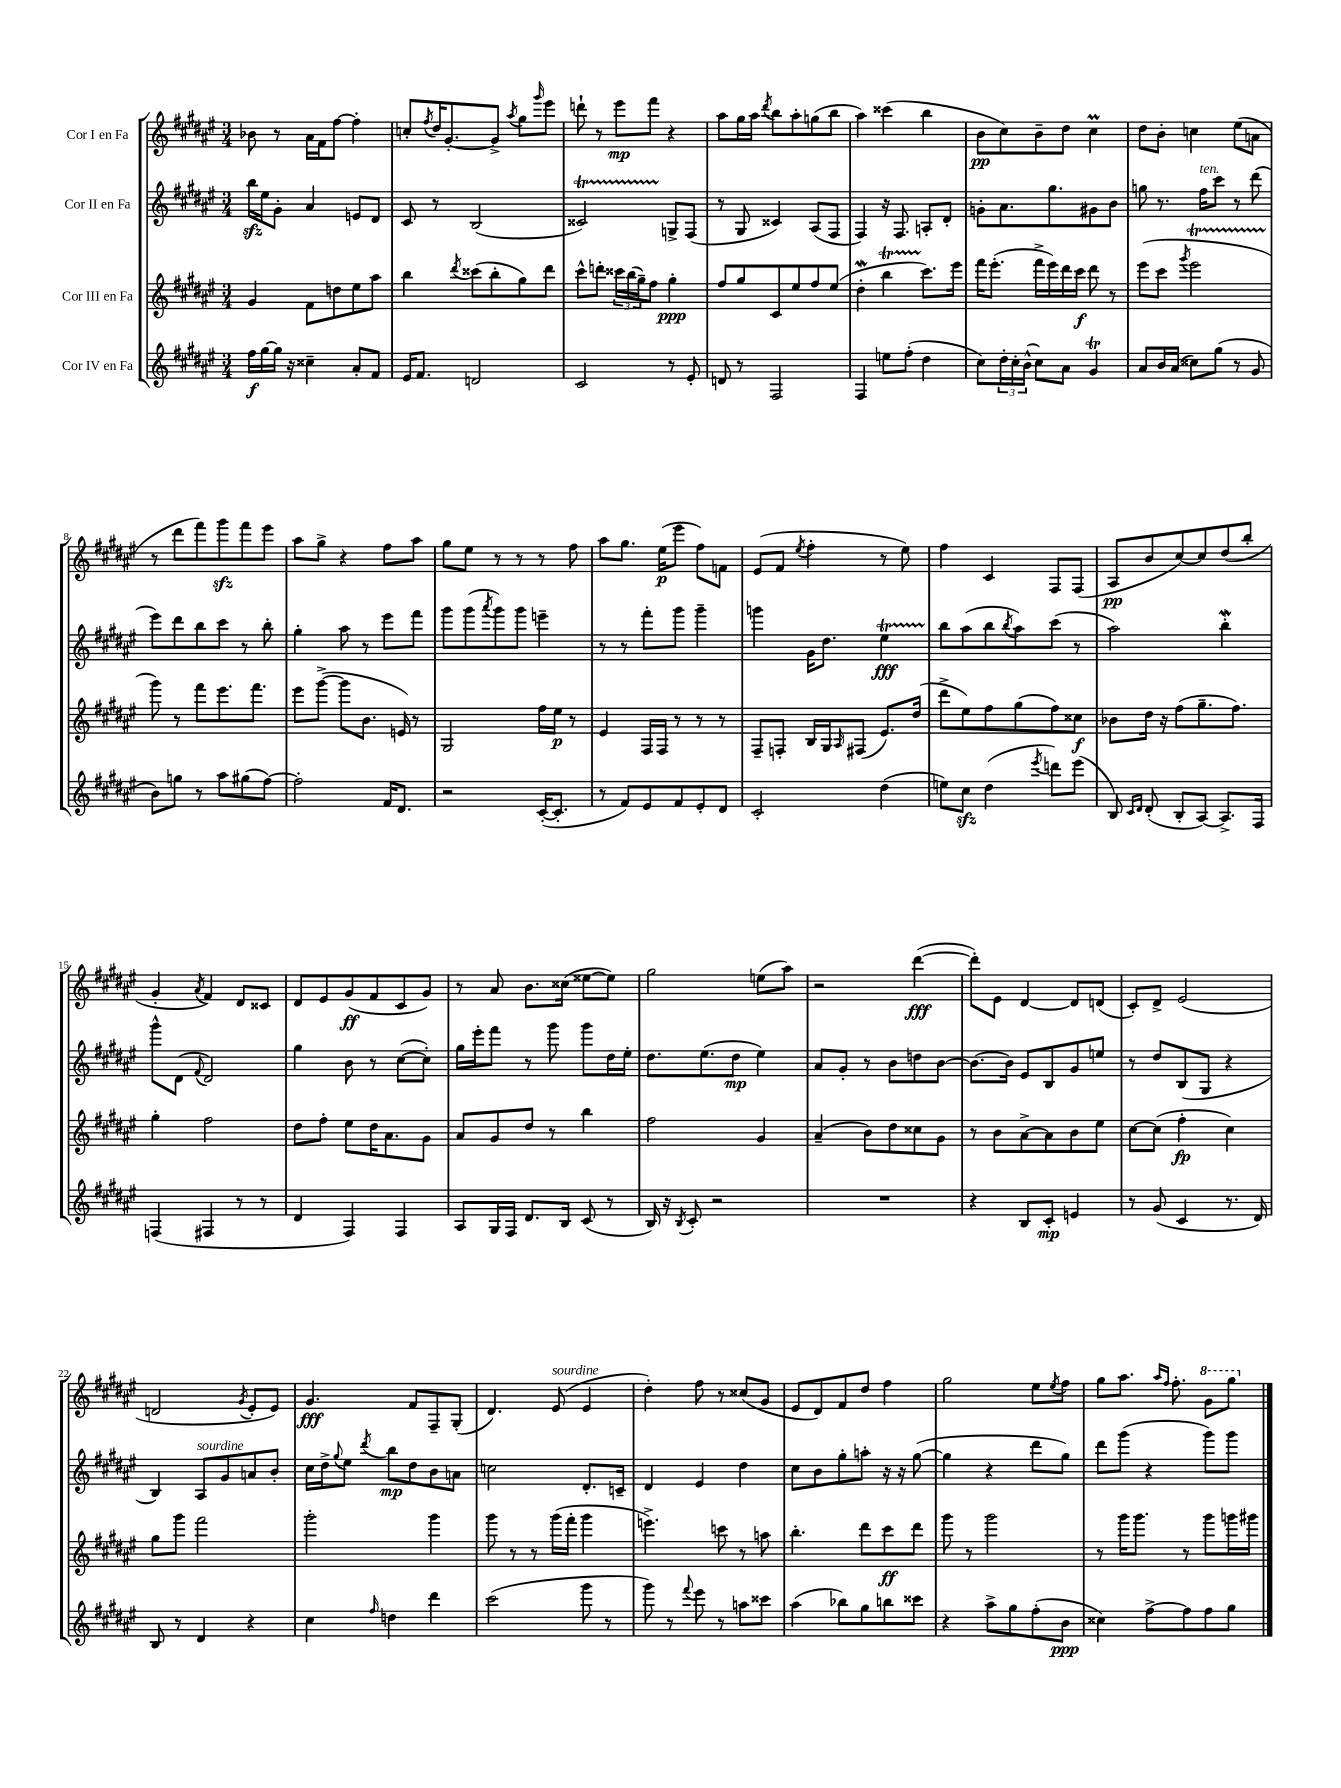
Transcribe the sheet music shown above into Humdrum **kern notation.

**kern	**dynam	**kern	**dynam	**kern	**dynam	**kern	**dynam
*part4	*part4	*part3	*part3	*part2	*part2	*part1	*part1
*staff4	*staff4	*staff3	*staff3	*staff2	*staff2	*staff1	*staff1
*I"Cor IV en Fa	*	*I"Cor III en Fa	*	*I"Cor II en Fa	*	*I"Cor I en Fa	*
*clefG2	*	*clefG2	*	*clefG2	*	*clefG2	*
*k[f#c#g#d#a#e#]	*	*k[f#c#g#d#a#e#]	*	*k[f#c#g#d#a#e#]	*	*k[f#c#g#d#a#e#]	*
*M3/4	*	*M3/4	*	*M3/4	*	*M3/4	*
=1	=1	=1	=1	=1	=1	=1	=1
16ff#\LL	f	4g#/	.	16bbzz\LL	.	8b-X\	.
[16gg#\	.	.	.	16ee#\J	.	.	.
16gg#\JJ]	.	.	.	8g#'\J	.	8r	.
16r	.	.	.	.	.	.	.
4cc##X~\	.	8f#\L	.	4a#/	.	16a#\LL	.
.	.	.	.	.	.	16f#\J	.
.	.	8ddn\	.	.	.	[8ff#\J	.
8a#'/L	.	8ee#\	.	8en/L	.	4ff#'\]	.
8f#/J	.	8aa#\J	.	8d#/J	.	.	.
=2	=2	=2	=2	=2	=2	=2	=2
16e#/KL	.	4bb\	.	8c#/	.	8ccn'/L	.
8.f#/J	.	.	.	.	.	.	.
.	.	.	.	.	.	8qff#/	.
.	.	.	.	8r	.	16dd#/K	.
.	.	.	.	.	.	[8.g#'/	.
.	.	8qddd#/	.	.	.	.	.
2dn/	.	(8ccc##X\L	.	(2B/	.	.	.
.	.	8bb'\	.	.	.	8g#^/J]	.
.	.	.	.	.	.	8qaa#/	.
.	.	8gg#\)	.	.	.	8gg#\L	.
.	.	.	.	.	.	16qqggg#/	.
.	.	8ddd#\J	.	.	.	8eee#\J	.
=3	=3	=3	=3	=3	=3	=3	=3
2c#/	.	8ccc#^^\L	.	2c##Xt/)	.	8dddn`\	.
.	.	8dddn'\J	.	.	.	8r	.
.	.	24ccc##X\LL	.	.	.	8eee#\L	mp
.	.	(24bb\	.	.	.	.	.
.	.	24gg#~\J)	.	.	.	.	.
.	.	8ff#\J	.	.	.	8fff#\J	.
8r	.	4gg#'\	ppp	8Gn^/L	.	4r	.
8e#'/	.	.	.	(8F#/J	.	.	.
=4	=4	=4	=4	=4	=4	=4	=4
8dn/	.	8ff#/L	.	8r	.	8aa#\L	.
8r	.	8gg#/	.	8G#/	.	16gg#\L	.
.	.	.	.	.	.	16aa#\JJ	.
.	.	.	.	.	.	8qddd#/	.
2F#/	.	8c#/	.	4c##X/)	.	8bb\L	.
.	.	8ee#/	.	.	.	8aa#'\	.
.	.	8ff#/	.	(8A#/L	.	(8ggn\	.
.	.	(8ee#/J	.	8F#/J	.	8bb\J	.
=5	=5	=5	=5	=5	=5	=5	=5
4F#/	.	4dd#W'\	.	4F#/)	.	4aa#\)	.
8een\L	.	4bbT\	.	16r	.	(4ccc##X\	.
.	.	.	.	8.F#/	.	.	.
(8ff#'\J	.	.	.	.	.	.	.
4dd#\	.	8.ccc#\L)	.	8An'/L	.	4bb\	.
.	.	.	.	8d#'/J	.	.	.
.	.	16eee#\Jk	.	.	.	.	.
=6	=6	=6	=6	=6	=6	=6	=6
8cc#\L)	.	16fff#\KL	.	8gn'\L	.	8b\L	pp
.	.	(8.eee#'\J	.	.	.	.	.
24dd#'\L	.	.	.	8.a#\	.	8cc#\)	.
24cc#'\	.	.	.	.	.	.	.
(24b^^\JJ	.	.	.	.	.	.	.
8cc#\L)	.	16fff#^\LL	.	.	.	8b~\	.
.	.	16eee#\)	.	8.gg#\	.	.	.
8a#\J	.	16ddd#\	.	.	.	8dd#\J	.
.	.	16ccc#\JJ	f	.	.	.	.
4g#T/	.	8ddd#\	.	8g#X\	.	4cc#M\	.
.	.	8r	.	8b\J	.	.	.
=7	=7	=7	=7	=7	=7	=7	=7
8a#/L	.	(8eee#\L	.	8ggn\	.	8dd#\L	.
16b/L	.	8ccc#\J	.	8.r	.	8b'\J	.
(16a#/JJ	.	.	.	.	.	.	.
.	.	8qggg#/	.	.	.	.	.
8cc##X\L)	.	2eee#t\	.	.	.	4ccn\	.
!	!	!	!	!LO:TX:a:i:t=ten.	!	!	!
.	.	.	.	16ff#\KL	.	.	.
(8gg#\J	.	.	.	8ccc#\J	.	.	.
8r	.	.	.	8r	.	(8ee#\L	.
8g#/	.	.	.	(8ddd#\	.	8an\J	.
!!LO:LB:g=z
=8	=8	=8	=8	=8	=8	=8	=8
8b\L)	.	8ggg#\)	.	8eee#\L)	.	8r	.
8ggn\J	.	8r	.	8ddd#\	.	8ddd#\L	.
8r	.	8fff#\L	.	8bb\	.	8fff#\)	.
8aa#\L	.	8.eee#\	.	8ccc#\J	.	8ggg#zz\	.
(8gg#X\	.	.	.	8r	.	8fff#\	.
.	.	8.fff#\J	.	.	.	.	.
[8ff#\J)	.	.	.	8bb'\	.	8eee#\J	.
=9	=9	=9	=9	=9	=9	=9	=9
2ff#'\]	.	8eee#\L	.	4gg#'\	.	8aa#\L	.
.	.	([8ggg#^\J	.	.	.	8gg#^\J	.
.	.	8ggg#\L]	.	8aa#\	.	4r	.
.	.	8.b\J	.	8r	.	.	.
16f#/KL	.	.	.	8eee#\L	.	8ff#\L	.
8.d#/J	.	16en/)	.	.	.	.	.
.	.	8r	.	8fff#\J	.	8aa#\J	.
=10	=10	=10	=10	=10	=10	=10	=10
2r	.	2G#/	.	8ggg#\L	.	8gg#\L	.
.	.	.	.	(8ggg#\	.	8ee#\J	.
.	.	.	.	8qaaa#/	.	.	.
.	.	.	.	8ggg#\)	.	8r	.
.	.	.	.	8ggg#\J	.	8r	.
([16c#'/KL	.	16ff#\LL	.	4eeen~\	.	8r	.
8.c#'/J]	.	16ee#\JJ	p	.	.	.	.
.	.	8r	.	.	.	8ff#\	.
=11	=11	=11	=11	=11	=11	=11	=11
8r	.	4e#/	.	8r	.	8aa#\L	.
8f#/L)	.	.	.	8r	.	8.gg#\J	.
8e#/	.	16F#/LL	.	8fff#'\L	.	.	.
.	.	16F#/JJ	.	.	.	(16ee#\KL	p
8f#/	.	8r	.	8ggg#\J	.	8eee#\J	.
8e#'/	.	8r	.	4ggg#~\	.	8ff#\L)	.
8d#/J	.	8r	.	.	.	8fn\J	.
=12	=12	=12	=12	=12	=12	=12	=12
2c#'/	.	8F#~/L	.	4gggn\	.	(8e#/L	.
.	.	8Fn'/J	.	.	.	8f#/J	.
.	.	.	.	.	.	8qee#/	.
.	.	16B/LL	.	16g#\KL	.	4ff#'\	.
.	.	16G#/J	.	8.dd#\J	.	.	.
.	.	16qqA#/	.	.	.	.	.
.	.	(8F#X/J	.	.	.	.	.
(4dd#\	.	8.e#/L)	.	4ee#t\	fff	8r	.
.	.	.	.	.	.	8ee#\)	.
.	.	(16dd#/Jk	.	.	.	.	.
=13	=13	=13	=13	=13	=13	=13	=13
8een\L)	.	8ddd#^\L	.	8bb\L	.	4ff#\	.
8cc#zz\J	.	8ee#\)	.	(8aa#\	.	.	.
(4dd#\	.	8ff#\	.	8bb\	.	4c#/	.
.	.	.	.	8qbb/	.	.	.
.	.	(8gg#\	.	8aa#\)	.	.	.
8qeee#/	.	.	.	.	.	.	.
8dddn\L)	.	8ff#\)	.	(8ccc#\J	.	8F#/L	.
(8eee#\J	.	8cc##X\J	f	8r	.	(8F#/J	.
=14	=14	=14	=14	=14	=14	=14	=14
8B/)	.	8b-X\L	.	2aa#\)	.	8A#/L	pp
16qqc#/LL	.	.	.	.	.	.	.
16qqd#/JJ	.	.	.	.	.	.	.
(8d#'/	.	16dd#\Jk	.	.	.	8b/	.
.	.	16r	.	.	.	.	.
8B'/L	.	(8ff#\L	.	.	.	[8cc#/)	.
[8A#/J)	.	8.gg#~\	.	.	.	8cc#/]	.
8.A#^/L]	.	.	.	4bbw'\	.	(8dd#/	.
.	.	8.ff#\J)	.	.	.	.	.
.	.	.	.	.	.	8bb'/J	.
16F#/Jk	.	.	.	.	.	.	.
!!LO:LB:g=z
=15	=15	=15	=15	=15	=15	=15	=15
(4Fn/	.	4gg#'\	.	8ggg#^^\L	.	4g#'/	.
.	.	.	.	(8d#\J	.	.	.
.	.	.	.	8qqf#/	.	8qa#/	.
4F#X/	.	2ff#\	.	2d#/)	.	4f#/)	.
8r	.	.	.	.	.	8d#/L	.
8r	.	.	.	.	.	8c##X/J	.
=16	=16	=16	=16	=16	=16	=16	=16
4d#/	.	8dd#\L	.	4gg#\	.	8d#/L	.
.	.	8ff#'\J	.	.	.	8e#/	.
4F#/)	.	8ee#\L	.	8b\	.	(8g#/	ff
.	.	16dd#\K	.	8r	.	8f#/	.
.	.	8.a#\	.	.	.	.	.
4F#/	.	.	.	([8cc#\L	.	8c#/	.
.	.	8g#\J	.	8cc#'\J])	.	8g#/J)	.
=17	=17	=17	=17	=17	=17	=17	=17
8A#/L	.	8a#/L	.	16gg#\LL	.	8r	.
.	.	.	.	16eee#'\J	.	.	.
16G#/L	.	8g#/	.	8fff#\J	.	8a#/	.
16F#/JJ	.	.	.	.	.	.	.
8.d#/L	.	8dd#/J	.	8r	.	8.b\L	.
.	.	8r	.	8ggg#\	.	.	.
16B/Jk	.	.	.	.	.	(16cc##X\Jk	.
(8c#/	.	4bb\	.	8ggg#\L	.	[8ee##X\L	.
8r	.	.	.	16dd#\L	.	8ee##\J])	.
.	.	.	.	16ee#'\JJ	.	.	.
=18	=18	=18	=18	=18	=18	=18	=18
16B/)	.	2ff#\	.	8.dd#\L	.	2gg#\	.
16r	.	.	.	.	.	.	.
8qB/	.	.	.	.	.	.	.
8c#'/	.	.	.	.	.	.	.
.	.	.	.	(8.ee#\	.	.	.
2r	.	.	.	.	.	.	.
.	.	.	.	8dd#\J	mp	.	.
.	.	4g#/	.	4ee#\)	.	(8een\L	.
.	.	.	.	.	.	8aa#\J)	.
=19	=19	=19	=19	=19	=19	=19	=19
2.r	.	(4a#~/	.	8a#/L	.	2r	.
.	.	.	.	8g#'/J	.	.	.
.	.	8b\L)	.	8r	.	.	.
.	.	8dd#\	.	8b\L	.	.	.
.	.	8cc##X\	.	8ddn\	.	([4ddd#\	fff
.	.	8g#\J	.	[8b\J	.	.	.
=20	=20	=20	=20	=20	=20	=20	=20
4r	.	8r	.	8.b\L_	.	8ddd#'\L])	.
.	.	8b\L	.	.	.	8e#\J	.
.	.	.	.	16b\Jk]	.	.	.
8B/L	.	[8a#^\	.	8e#/L	.	[4d#/	.
8c#'/J	mp	8a#\]	.	8B/	.	.	.
4en/	.	8b\	.	8g#/	.	8d#/L]	.
.	.	8ee#\J	.	8een/J	.	(8dn/J	.
=21	=21	=21	=21	=21	=21	=21	=21
8r	.	[8cc#\L	.	8r	.	8c#'/L)	.
(8g#/	.	(8cc#\J]	.	8dd#/L	.	8d#^/J	.
4c#/	.	4ff#'\	fp	(8B/	.	(2e#/	.
.	.	.	.	8G#/J	.	.	.
8.r	.	4cc#\)	.	4r	.	.	.
16d#/)	.	.	.	.	.	.	.
!!LO:LB:g=z
=22	=22	=22	=22	=22	=22	=22	=22
8B/	.	8gg#\L	.	4B/)	.	2dn/	.
8r	.	8ggg#\J	.	.	.	.	.
!	!	!	!	!LO:TX:a:i:t=sourdine	!	!	!
4d#/	.	2fff#\	.	8A#/L	.	.	.
.	.	.	.	8g#/	.	.	.
.	.	.	.	.	.	8qg#/	.
4r	.	.	.	8an/	.	8e#'/L	.
.	.	.	.	8b'/J	.	8e#/J)	.
=23	=23	=23	=23	=23	=23	=23	=23
4cc#\	.	2ggg#'\	.	16cc#\LL	.	4.g#/	fff
.	.	.	.	16dd#^\J	.	.	.
.	.	.	.	8qqgg#/	.	.	.
.	.	.	.	8ee#\J	.	.	.
16qqff#/	.	.	.	8qddd#/	.	.	.
4ddn\	.	.	.	8bb\L	mp	.	.
.	.	.	.	8dd#\	.	8f#/L	.
4ddd#\	.	4ggg#\	.	8b\	.	8F#~/	.
.	.	.	.	8an\J	.	(8G#'/J	.
=24	=24	=24	=24	=24	=24	=24	=24
(2ccc#\	.	8ggg#\	.	2ccn\	.	4.d#/)	.
.	.	8r	.	.	.	.	.
.	.	8r	.	.	.	.	.
!	!	!	!	!	!	!LO:TX:a:i:t=sourdine	!
.	.	(16ggg#\LL	.	.	.	(8e#/	.
.	.	16fff#'\JJ	.	.	.	.	.
8ggg#\	.	4ggg#\	.	8.d#'/L	.	4e#/	.
8r	.	.	.	.	.	.	.
.	.	.	.	16cn~/Jk	.	.	.
=25	=25	=25	=25	=25	=25	=25	=25
8ggg#\)	.	4.eeen^\)	.	4d#/	.	4dd#'\)	.
8r	.	.	.	.	.	.	.
8qqfff#/	.	.	.	.	.	.	.
8eee#\	.	.	.	4e#/	.	8ff#\	.
8r	.	8cccn\	.	.	.	8r	.
8aan\L	.	8r	.	4dd#\	.	(8cc##X/L	.
8ccc##X\J	.	8aan\	.	.	.	8g#/J	.
=26	=26	=26	=26	=26	=26	=26	=26
(4aa#\	.	4.bb'\	.	8cc#\L	.	8e#/L	.
.	.	.	.	8b\	.	8d#/)	.
8bb-X\L)	.	.	.	8gg#'\	.	8f#/	.
8gg#\	.	8ddd#\L	.	8aan'\J	.	8dd#/J	.
8bbn\	.	8ccc#\	ff	16r	.	4ff#\	.
.	.	.	.	16r	.	.	.
8ccc##X\J	.	8ddd#\J	.	([8gg#\	.	.	.
=27	=27	=27	=27	=27	=27	=27	=27
4r	.	8ggg#\	.	4gg#\]	.	2gg#\	.
.	.	8r	.	.	.	.	.
8aa#^\L	.	2ggg#\	.	4r	.	.	.
8gg#\	.	.	.	.	.	.	.
(8ff#'\	.	.	.	8ddd#\L	.	8ee#\L	.
.	.	.	.	.	.	8qee#/	.
8b\J	ppp	.	.	8gg#\J)	.	8ff#\J	.
=28	=28	=28	=28	=28	=28	=28	=28
4cc##X\)	.	8r	.	8ddd#\L	.	8gg#\L	.
.	.	16ggg#\KL	.	(8ggg#\J	.	8.aa#\J	.
.	.	8.ggg#\J	.	.	.	.	.
[8ff#^\L	.	.	.	4r	.	.	.
.	.	.	.	.	.	16qqaa#/LL	.
.	.	.	.	.	.	16qqff#/JJ	.
.	.	.	.	.	.	8.ff#'\	.
8ff#\]	.	8r	.	.	.	.	.
*	*	*	*	*	*	*8va	*
8ff#\	.	8ggg#\L	.	8ggg#\L)	.	8gg#\L	.
8gg#\J	.	16gggn\L	.	8ggg#\J	.	8ggg#\J	.
.	.	16ggg#X\JJ	.	.	.	.	.
*	*	*	*	*	*	*X8va	*
==	==	==	==	==	==	==	==
*-	*-	*-	*-	*-	*-	*-	*-
